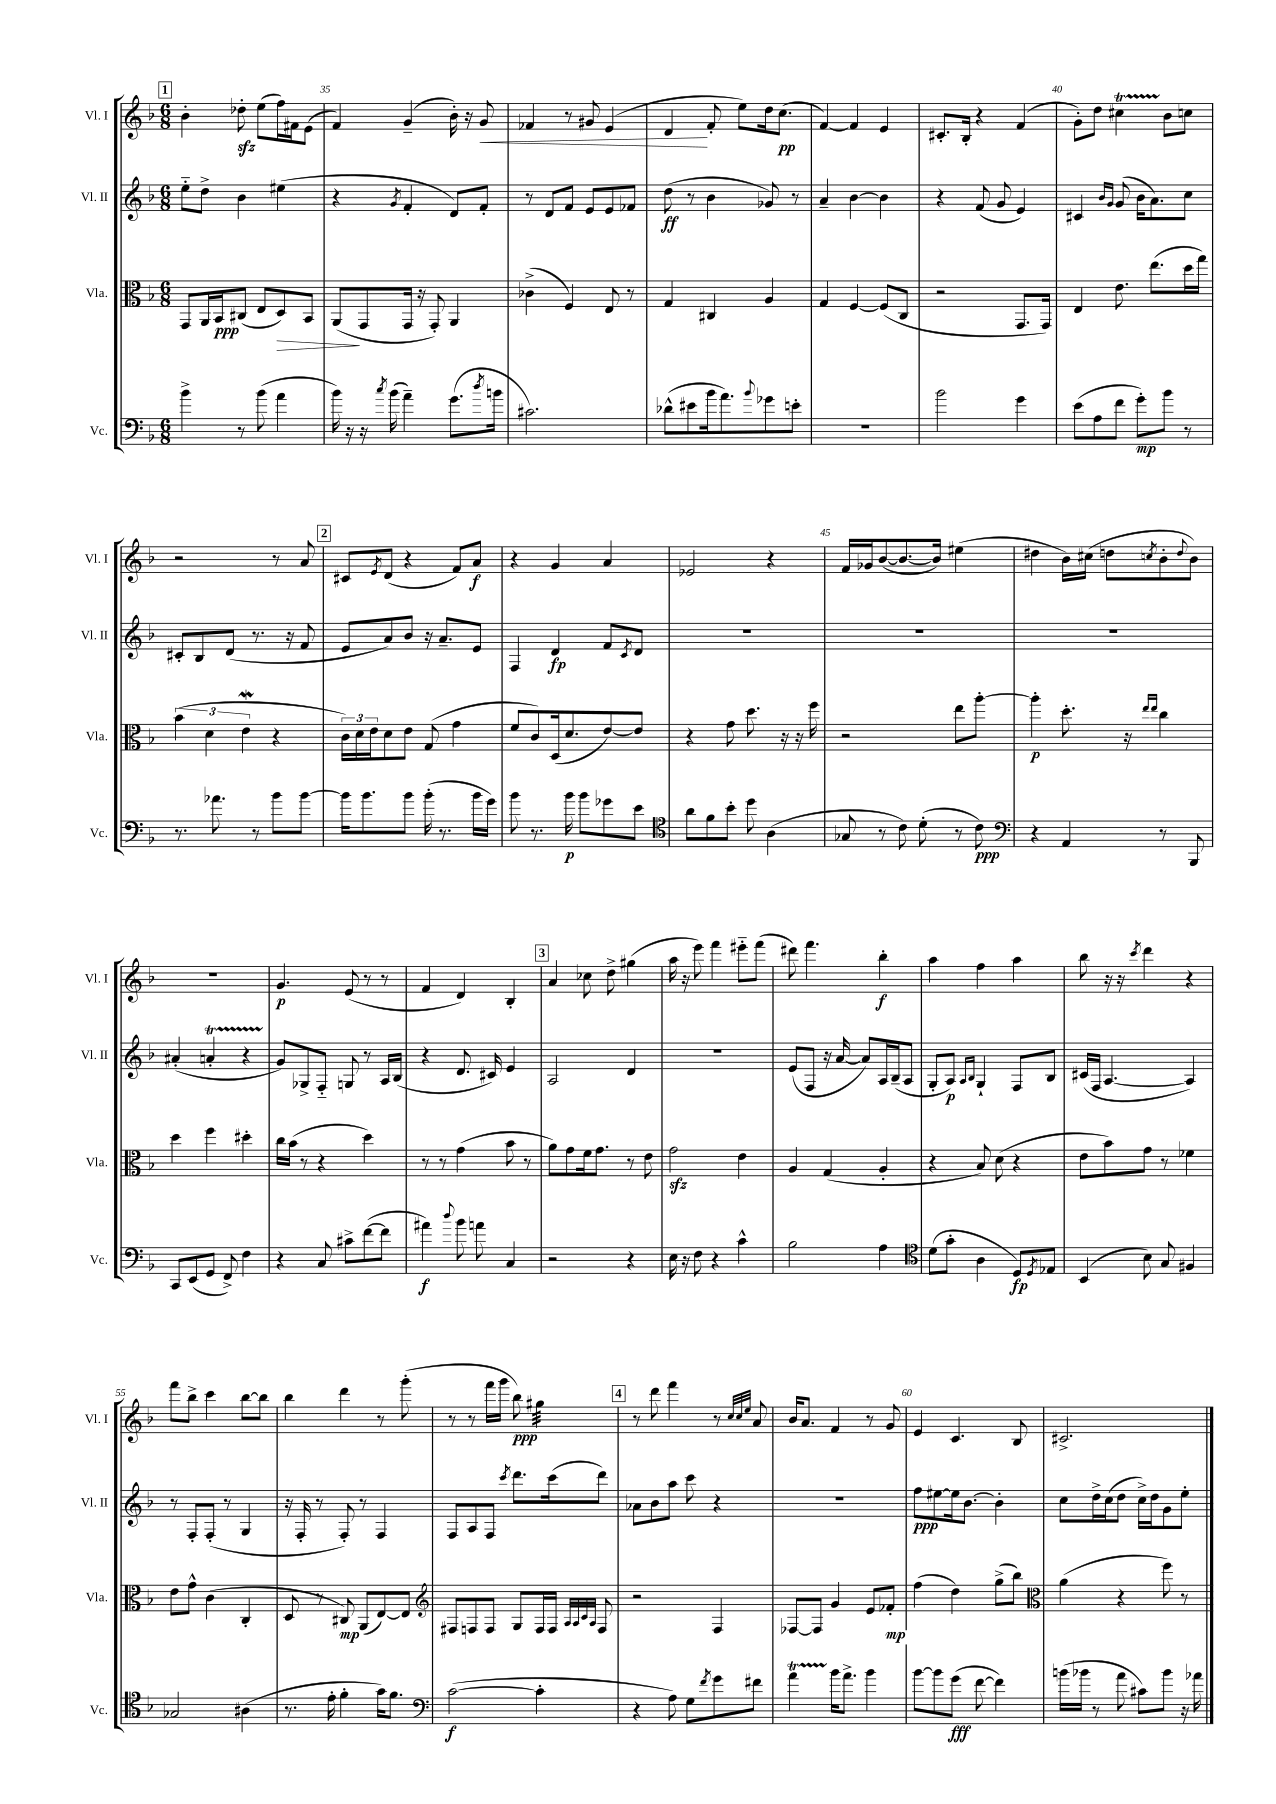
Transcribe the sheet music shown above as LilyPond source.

<<
\new StaffGroup <<
\new Staff = "s0" \with { instrumentName = "Vl. I" shortInstrumentName = "Vl. I" } {
    \clef treble \key f \major \numericTimeSignature \time 6/8
    \mark \markup { \box "1" } bes'4-. des''8-.\sfz e''8( f''16) fis'16 e'8( |
    f'4) g'4--( bes'16-.) r16 g'8\< |
    fes'4 r8 gis'8 e'4( |
    d'4\! f'8-. e''8) d''16 c''8.\pp( |
    f'4~) f'4 e'4 |
    cis'8.-. bes16-. r4 f'4( |
    g'8-.) d''8 cis''4\startTrillSpan bes'8\stopTrillSpan c''8 |
    r2 r8 a'8 |
    \mark \markup { \box "2" } cis'8 \acciaccatura { e'8 } d'8( r4 f'8) a'8\f |
    r4 g'4 a'4 |
    ees'2 r4 |
    f'16 ges'16 bes'8~( bes'8.~ bes'16) eis''4( |
    dis''4 bes'16) cis''16( d''8 \acciaccatura { c''8 } bes'8-. \appoggiatura { d''8 } bes'8) |
    R2. |
    g'4.\p e'8( r8 r8 |
    f'4 d'4) bes4-. |
    \mark \markup { \box "3" } a'4 ces''8 d''8-> gis''4( |
    a''16 r16 e'''8) f'''4 eis'''8-_ f'''8( |
    dis'''8) f'''4. bes''4-.\f |
    a''4 f''4 a''4 |
    bes''8 r16 r16 \acciaccatura { c'''8 } d'''4 r4 |
    f'''8 bes''8-> c'''4 bes''8~ bes''8 |
    bes''4 d'''4 r8 g'''8-.( |
    r8 r8 f'''16 g'''16 bes''8\ppp) gis''4:32 |
    \mark \markup { \box "4" } r8 d'''8 f'''4 r8 \grace { c''32 c''32 e''32 } a'8 |
    bes'16 a'8. f'4 r8 g'8 |
    e'4 c'4. bes8 |
    cis'2.-> \bar "|." |
}
\new Staff = "s1" \with { instrumentName = "Vl. II" shortInstrumentName = "Vl. II" } {
    \clef treble \key f \major \numericTimeSignature \time 6/8
    \mark \markup { \box "1" } e''8-_ d''8-> bes'4 eis''4( |
    r4 \acciaccatura { g'8 } f'4-. d'8) f'8-. |
    r8 d'8 f'8 e'8 e'8 fes'8 |
    d''8\ff( r8 bes'4 ges'8) r8 |
    a'4-- bes'4~ bes'4 |
    r4 f'8( g'8 e'4) |
    cis'4 \grace { bes'16 g'16 } g'8( bes'16 a'8.) c''8 |
    cis'8-. bes8 d'8( r8. r16 f'8 |
    \mark \markup { \box "2" } e'8 a'8) bes'8 r16 a'8.-- e'8 |
    f4 d'4\fp f'8 \acciaccatura { c'8 } d'8 |
    R2. |
    R2. |
    R2. |
    ais'4-.( a'4-.\startTrillSpan r4 |
    g'8\stopTrillSpan) ges8-> f8-_ g8 r8 a16 bes16( |
    r4 d'8. cis'16) e'4 |
    \mark \markup { \box "3" } a2 d'4 |
    R2. |
    e'8( f8 r16 a'16~ a'8) a16 bes16--( a8 |
    g8-. a8\p) \grace { a16 bes16 } g4-! f8 bes8 |
    cis'16( f16 a4.~ a4) |
    r8 f8-. f8-.( r8 g4 |
    r16 f16-. r8 f8-.) r8 f4 |
    f8 a8 f8 \acciaccatura { c'''8 } d'''8. c'''16( d'''8) |
    \mark \markup { \box "4" } aes'8 bes'8 a''8 c'''8 r4 |
    R2. |
    f''8\ppp eis''8~ eis''16 bes'8.~ bes'4-. |
    c''8 d''16-> c''16( d''8 c''16->) d''16 g'8 e''8-. \bar "|." |
}
\new Staff = "s2" \with { instrumentName = "Vla." shortInstrumentName = "Vla." } {
    \clef alto \key f \major \numericTimeSignature \time 6/8
    \mark \markup { \box "1" } g,8 a,16 bes,16\ppp cis8( e8 d8\>) bes,8 |
    a,8\!( g,8 g,16 r16 g,8-.) a,4 |
    ces'4->( f4) e8 r8 |
    g4 cis4 a4 |
    g4 f4~ f8( c8 |
    r2 g,8. g,16) |
    e4 e'8. e''8.( d''16 g''16) |
    \tuplet 3/2 { bes'4( d'4 e'4\mordent } r4 |
    \mark \markup { \box "2" } \tuplet 3/2 { c'16) d'16 e'16 } d'8 e'8 g8( g'4 |
    f'8 c'8) d16( d'8. e'8~) e'8 |
    r4 g'8 d''8. r16 r16 f''16 |
    r2 e''8 a''8~-. |
    a''4-.\p d''8.-. r16 \grace { e''16 e''16 } c''4 |
    d''4 f''4 dis''4-. |
    c''16 bes'16( r8 r4 d''4) |
    r8 r8 g'4( bes'8 r8 |
    \mark \markup { \box "3" } a'8) g'8 f'16 g'8. r8 e'8 |
    g'2\sfz e'4 |
    a4 g4( a4-. |
    r4 bes8) d'8( r4 |
    e'8 bes'8) g'8 r8 fes'4 |
    e'8 g'8-^ c'4( c4-. |
    d8 r8 cis8\mp) a,8( e8~) e8 |
    \clef treble fis8 f8 f8 g8 f16 f16 \grace { a32 a32 c'32 a32 } f8 |
    \mark \markup { \box "4" } r2 f4 |
    fes8~ fes8 g'4 e'8 fes'8-.\mp |
    f''4( d''4) g''8->( bes''8) |
    \clef alto a'4( r4 f''8) r8 \bar "|." |
}
\new Staff = "s3" \with { instrumentName = "Vc." shortInstrumentName = "Vc." } {
    \clef bass \key f \major \numericTimeSignature \time 6/8
    \mark \markup { \box "1" } bes'4-> r8 bes'8( a'4 |
    bes'16) r16 r16 \acciaccatura { c''8 } bes'16( a'4--) g'8.( \acciaccatura { d''8 } b'16 |
    cis'2.) |
    des'8-^( eis'8 bes'16 a'8.) \appoggiatura { bes'8 } ges'8 e'8-. |
    R2. |
    bes'2 g'4 |
    e'8( a8 f'8 g'8-.\mp) bes'8 r8 |
    r8. aes'8. r8 bes'8 bes'8~ |
    \mark \markup { \box "2" } bes'16 bes'8. bes'8 bes'16-.( r8. bes'16 g'16) |
    bes'8 r8. bes'16\p bes'8 ges'8 e'8 |
    \clef tenor a'8 f'8 bes'8-. d''8 a4( |
    ges8 r8 c'8) d'8-.( r8 c'8\ppp) |
    \clef bass r4 a,4 r8 bes,,8 |
    c,8 e,8( g,8 f,8->) f4 |
    r4 c8 cis'8-> f'8~( f'8 |
    ais'4\f) \appoggiatura { d''8 } bes'8 a'8 c4 |
    \mark \markup { \box "3" } r2 r4 |
    e16 r16 f8 r4 c'4-^ |
    bes2 a4 |
    \clef tenor d'8( g'8-. a4 d8\fp) \acciaccatura { d8 } ees8 |
    bes,4( bes8) g8 fis4 |
    ges2 ais4( |
    r8. e'16-. f'4-. g'16) f'8. |
    \clef bass c'2~\f( c'4-. |
    \mark \markup { \box "4" } r4 a8) g8 \acciaccatura { f'8 } g'8 fis'8 |
    a'4\startTrillSpan bes'16\stopTrillSpan a'8.-> bes'4 |
    bes'8~ bes'8 g'8\fff( f'8~ f'4) |
    b'16( bes'16 r8 a'8 cis'8) bes'8 r16 aes'16 \bar "|." |
}
>>
>>
\layout { \context { \Score currentBarNumber = #34 \override BarNumber.break-visibility = ##(#f #t #t) barNumberVisibility = #(every-nth-bar-number-visible 5) } }
